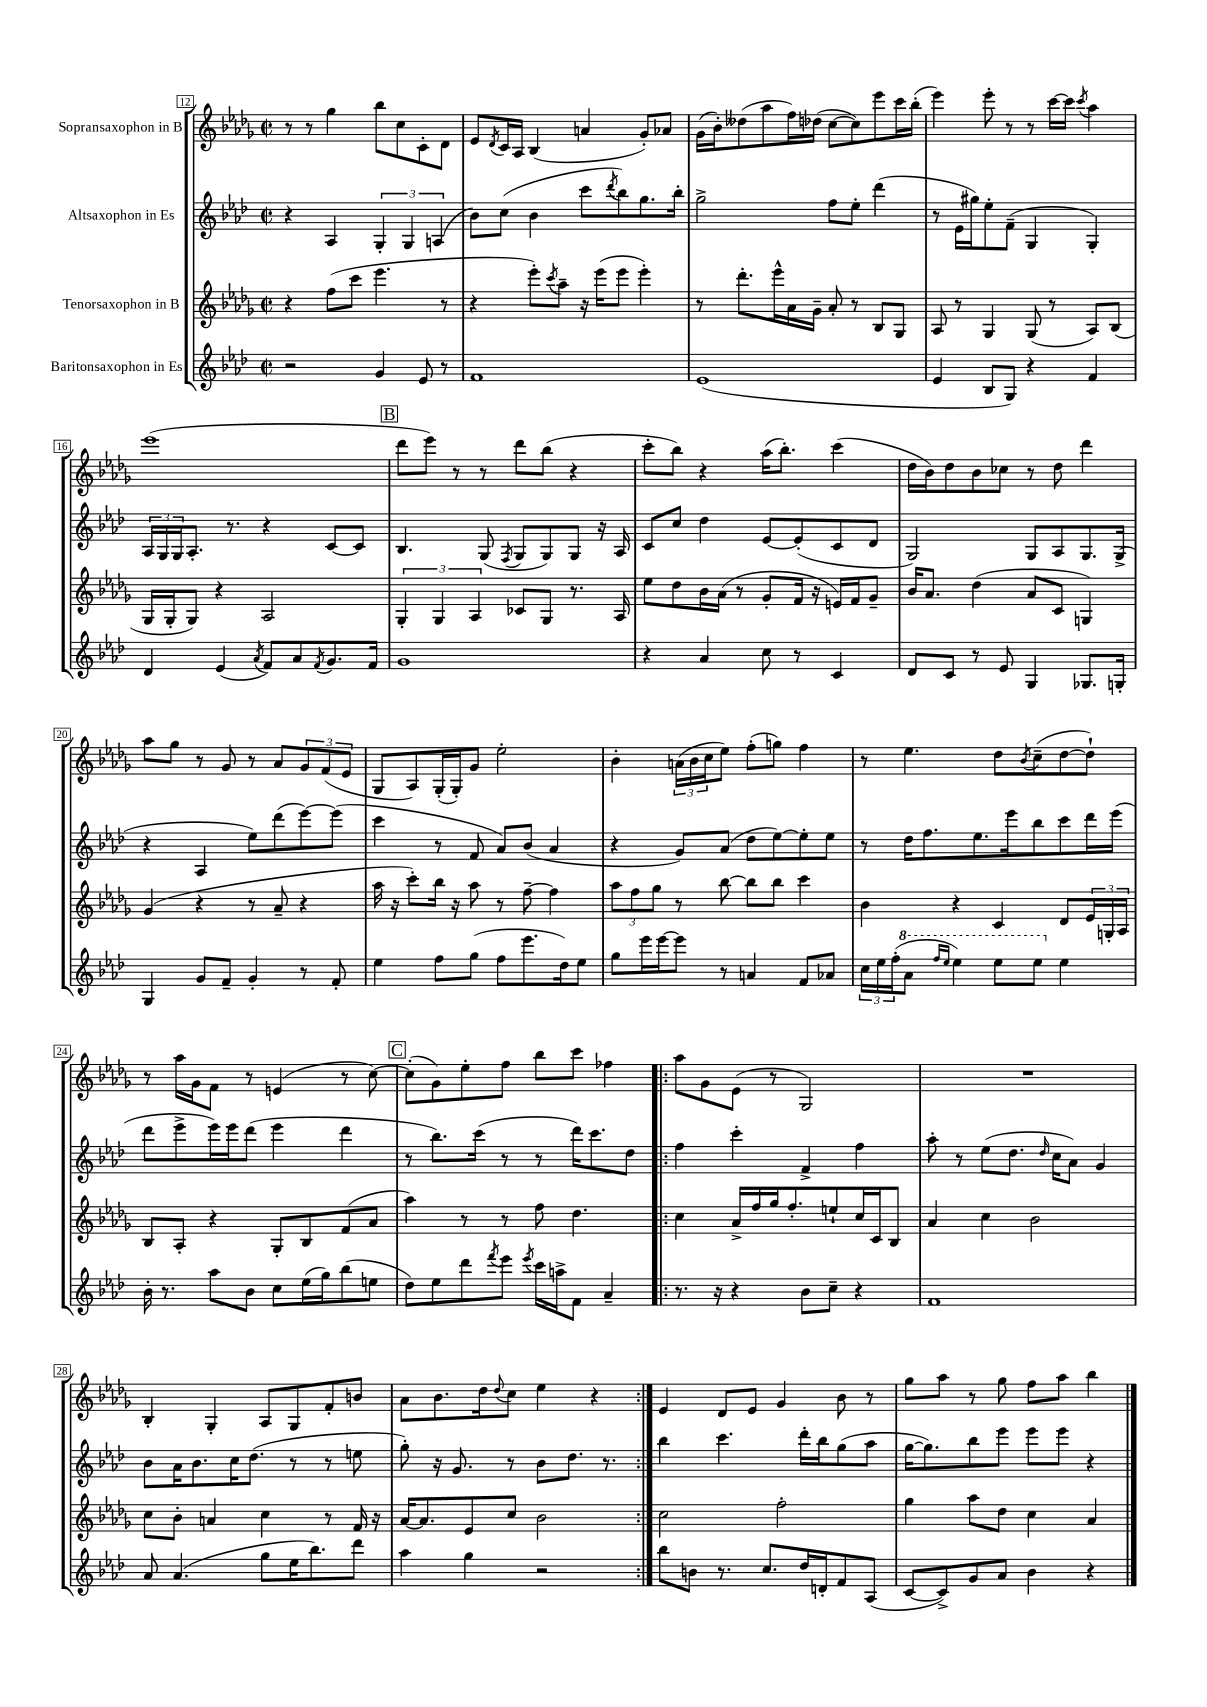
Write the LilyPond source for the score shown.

<<
\new StaffGroup <<
\new Staff = "s0" \with { instrumentName = "Sopransaxophon in B" } {
    \clef treble \key des \major \defaultTimeSignature \time 2/2
    r8 r8 ges''4 bes''8 c''8 c'8-. des'8 |
    ees'8 \acciaccatura { des'8 } c'16 aes16 bes4( a'4 ges'8-.) aes'8 |
    ges'16( bes'16-.) deses''8( aes''8 f''16) des''16( c''8~ c''8) ees'''8 c'''16 bes''16-.( |
    ees'''4) ees'''8-. r8 r8 c'''16~ c'''16 \acciaccatura { c'''8 } aes''4 |
    ees'''1( |
    \mark \markup { \box "B" } des'''8 ees'''8) r8 r8 des'''8 bes''8( r4 |
    c'''8-. bes''8) r4 aes''16( bes''8.-.) c'''4( |
    des''16 bes'16) des''8 bes'8 ces''8 r8 des''8 des'''4 |
    aes''8 ges''8 r8 ges'8 r8 aes'8 \tuplet 3/2 { ges'8 f'8( ees'8 } |
    ges8 aes8) ges16-.( ges16-.) ges'8 ees''2-. |
    bes'4-. \tuplet 3/2 { a'16( bes'16 c''16 } ees''8) f''8-.( g''8) f''4 |
    r8 ees''4. des''8 \acciaccatura { bes'8 } c''8--( des''8~ des''8-!) |
    r8 aes''16 ges'16 f'8 r8 e'4( r8 c''8~) |
    \mark \markup { \box "C" } c''8-.( ges'8) ees''8-. f''8 bes''8 c'''8 fes''4 |
    \repeat volta 2 { aes''8 ges'8 ees'8( r8 ges2) |
    R1 |
    bes4-. ges4-. aes8 ges8 f'8-. b'8 |
    aes'8 bes'8. des''16 \appoggiatura { des''8 } c''8 ees''4 r4 | }
    ees'4 des'8 ees'8 ges'4 bes'8 r8 |
    ges''8 aes''8 r8 ges''8 f''8 aes''8 bes''4 \bar "|." |
}
\new Staff = "s1" \with { instrumentName = "Altsaxophon in Es" } {
    \clef treble \key aes \major \defaultTimeSignature \time 2/2
    r4 aes4 \tuplet 3/2 { g4-. g4 a4( } |
    bes'8) c''8( bes'4 c'''8 \acciaccatura { des'''8 } bes''8) g''8. bes''16-. |
    g''2-> f''8 ees''8-. des'''4( |
    r8 ees'16 gis''16) ees''8-. f'8--( g4 g4-.) |
    \tuplet 3/2 { aes16 g16 g16 } aes8.-. r8. r4 c'8~ c'8 |
    \mark \markup { \box "B" } bes4. g8( \acciaccatura { f8 } g8 g8) g8 r16 aes16 |
    c'8 c''8 des''4 ees'8~ ees'8-.( c'8 des'8 |
    g2) g8 aes8 g8. g16->( |
    r4 aes4 ees''8) des'''8( ees'''8~) ees'''8( |
    c'''4 r8 f'8 aes'8) bes'8( aes'4 |
    r4 g'8) aes'8( des''8 ees''8~) ees''8-. ees''8 |
    r8 des''16 f''8. ees''8. ees'''16 bes''8 c'''8 des'''16 ees'''16( |
    des'''8 ees'''8-> ees'''16) ees'''16 des'''8( ees'''4 des'''4 |
    \mark \markup { \box "C" } r8 bes''8.) c'''16( r8 r8 des'''16) c'''8. des''8 |
    \repeat volta 2 { f''4 c'''4-. f'4-> f''4 |
    aes''8-. r8 ees''8( des''8. \grace { des''16 } c''16 aes'8) g'4 |
    bes'8 aes'16 bes'8. c''16 des''8.( r8 r8 e''8 |
    g''8-.) r16 g'8. r8 bes'8 des''8. r8. | }
    bes''4 c'''4. des'''16-. bes''16 g''8( aes''8 |
    g''16~ g''8.) bes''8 ees'''8 ees'''8 ees'''8 r4 \bar "|." |
}
\new Staff = "s2" \with { instrumentName = "Tenorsaxophon in B" } {
    \clef treble \key des \major \defaultTimeSignature \time 2/2
    r4 f''8( c'''8 ees'''4. r8 |
    r4 ees'''8-.) \acciaccatura { c'''8 } aes''8-- r16 ees'''16( ees'''8 ees'''4-.) |
    r8 des'''8.-. ees'''16-^ aes'16 ges'16-- aes'8-. r8 bes8 ges8 |
    aes8 r8 ges4 ges8( r8 aes8) bes8( |
    ges16 ges16-. ges8) r4 aes2 |
    \mark \markup { \box "B" } \tuplet 3/2 { ges4-. ges4 aes4 } ces'8 ges8 r8. aes16 |
    ees''8 des''8 bes'16 aes'16( r8 ges'8-. f'16 r16 e'16) f'16 ges'8-- |
    bes'16 aes'8. des''4( aes'8 c'8 g4) |
    ges'4( r4 r8 aes'8-- r4 |
    aes''16 r16 c'''8-.) bes''16 r16 aes''8 r8 f''8~-- f''4 |
    \tuplet 3/2 { aes''8 f''8 ges''8 } r8 bes''8~ bes''8 bes''8 c'''4 |
    bes'4 r4 c'4 des'8 \tuplet 3/2 { ees'16 g16-. aes16 } |
    bes8 aes8-. r4 ges8-. bes8 f'8( aes'8 |
    \mark \markup { \box "C" } aes''4) r8 r8 f''8 des''4. |
    \repeat volta 2 { c''4 aes'16-> f''16 ges''16 f''8.-. e''8-! c''16 c'16 bes8 |
    aes'4 c''4 bes'2 |
    c''8 bes'8-. a'4 c''4 r8 f'16 r16 |
    aes'16~ aes'8. ees'8 c''8 bes'2 | }
    c''2 f''2-. |
    ges''4 aes''8 des''8 c''4 aes'4 \bar "|." |
}
\new Staff = "s3" \with { instrumentName = "Baritonsaxophon in Es" } {
    \clef treble \key aes \major \defaultTimeSignature \time 2/2
    r2 g'4 ees'8 r8 |
    f'1 |
    ees'1( |
    ees'4 bes8 g8) r4 f'4 |
    des'4 ees'4( \acciaccatura { aes'8 } f'8) aes'8 \acciaccatura { f'8 } g'8. f'16 |
    \mark \markup { \box "B" } g'1 |
    r4 aes'4 c''8 r8 c'4 |
    des'8 c'8 r8 ees'8 g4 ges8. g16-. |
    g4 g'8 f'8-- g'4-. r8 f'8-. |
    ees''4 f''8 g''8( f''8 ees'''8. des''16) ees''8 |
    g''8 ees'''16 ees'''16~ ees'''8 r8 a'4 f'8 aes'8 |
    \tuplet 3/2 { c''16 ees''16 f''16-.( } \ottava #1 aes''8 \grace { f'''16 ees'''16 } ees'''4) ees'''8 ees'''8 \ottava #0 ees''4 |
    bes'16-. r8. aes''8 bes'8 c''8 ees''16( g''16) bes''8( e''8 |
    \mark \markup { \box "C" } des''8) ees''8 des'''8 \acciaccatura { f'''8 } ees'''8 \acciaccatura { ees'''8 } c'''16 a''16-> f'8 aes'4-- |
    \repeat volta 2 { r8. r16 r4 bes'8 c''8-- r4 |
    f'1 |
    aes'8 aes'4.( g''8 ees''16 bes''8.) des'''8 |
    aes''4 g''4 r2 | }
    bes''8 b'8 r8. c''8. des''16 d'16-. f'8 aes8( |
    c'8~ c'8->) g'8 aes'8 bes'4 r4 \bar "|." |
}
>>
>>
\layout { \context { \Score currentBarNumber = #12 \override BarNumber.stencil = #(make-stencil-boxer 0.1 0.3 ly:text-interface::print) } }
